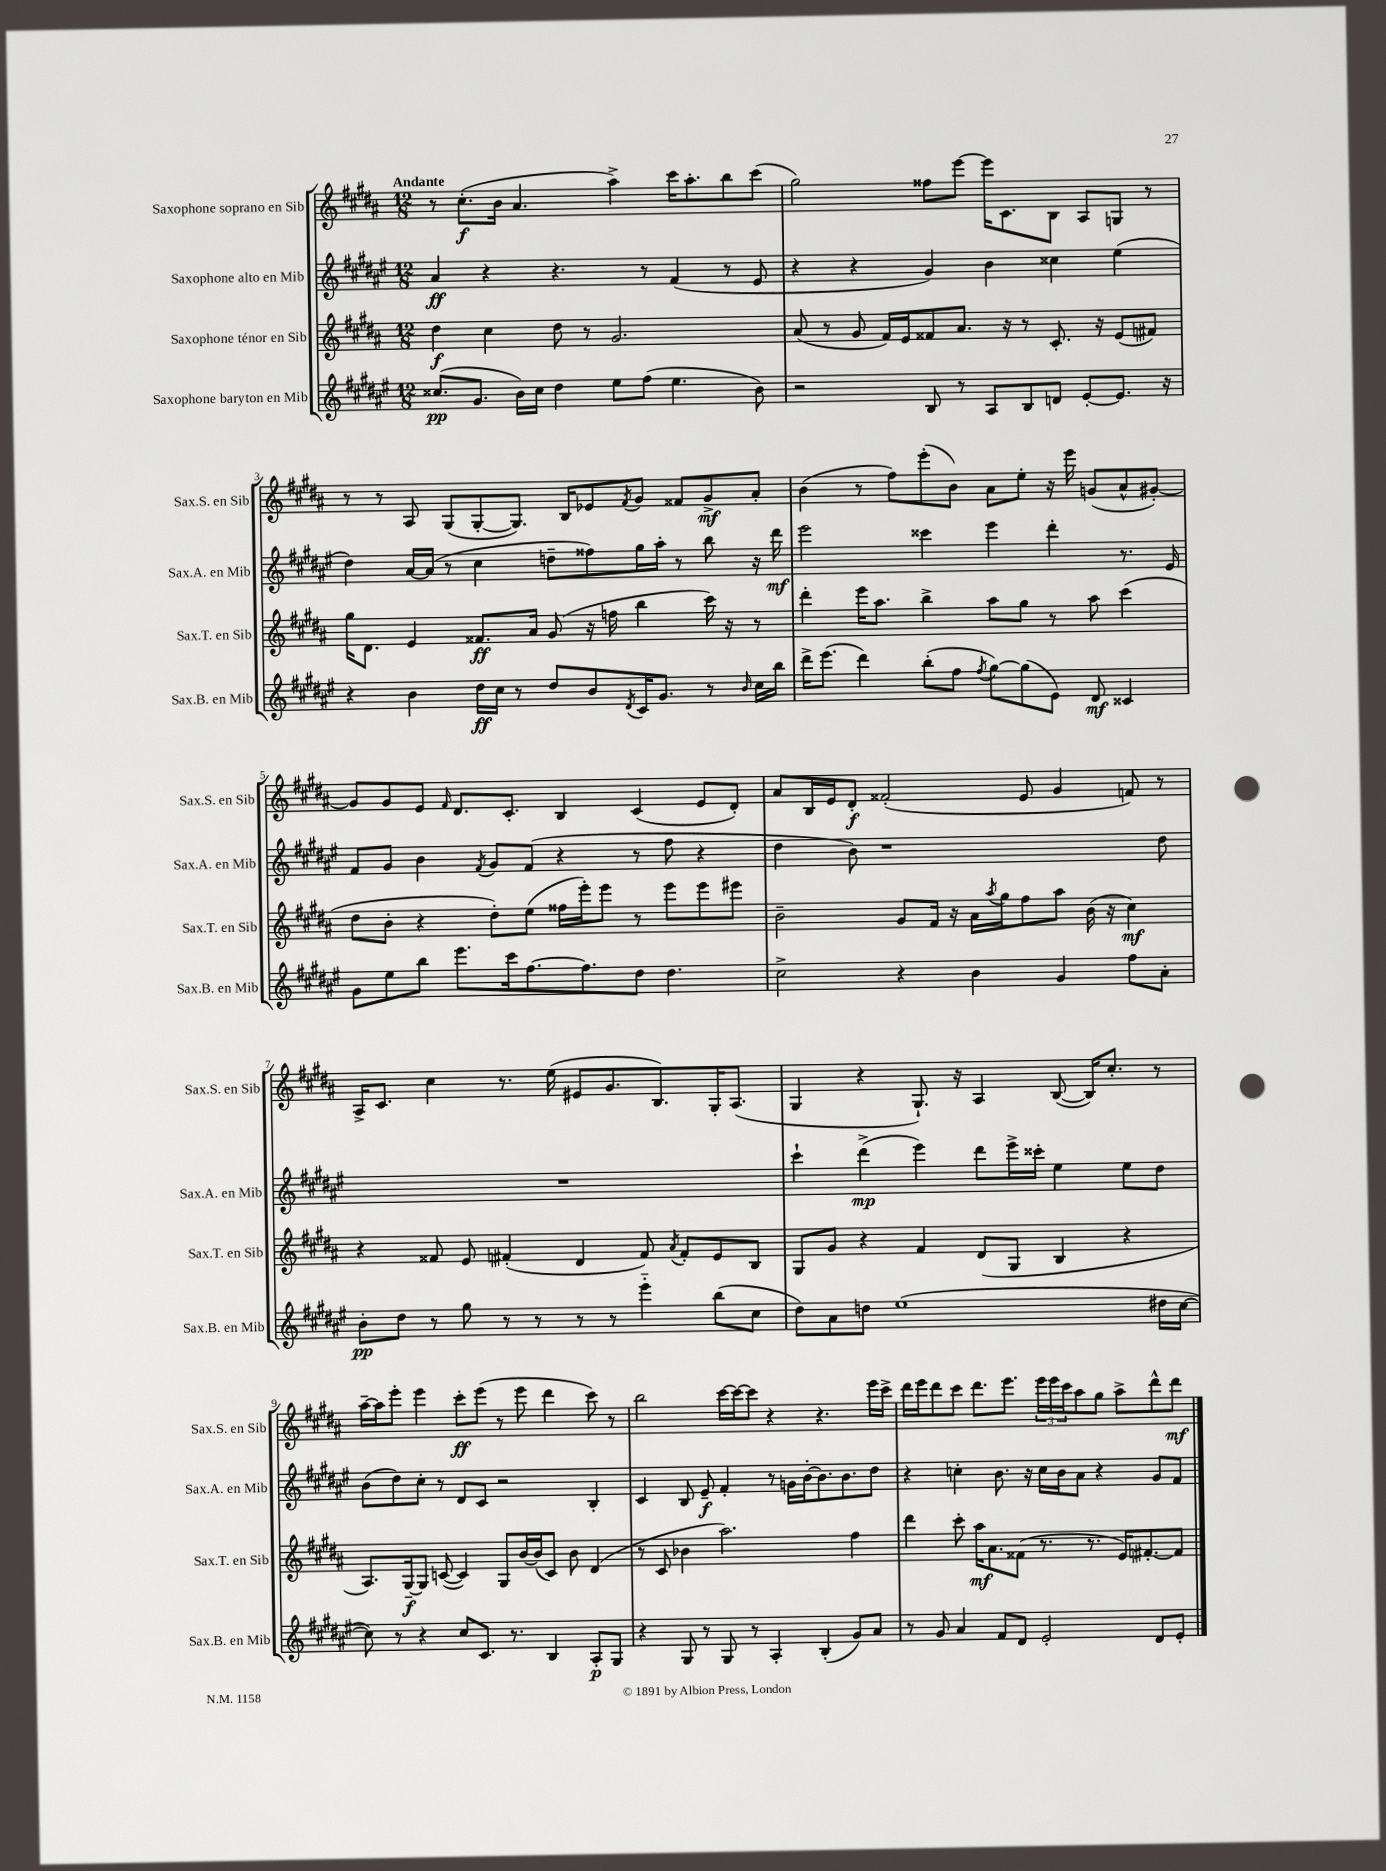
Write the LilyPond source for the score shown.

<<
\new StaffGroup <<
\new Staff = "s0" \with { instrumentName = "Saxophone soprano en Sib" shortInstrumentName = "Sax.S. en Sib" } {
    \clef treble \key b \major \numericTimeSignature \time 12/8 \tempo "Andante"
    r8 cis''8.-.\f( b'16 ais'4. ais''4->) cis'''16 ais''8.-. b''8 cis'''8( |
    gis''2) fisis''8 e'''8~ e'''16 cis'8. b8 ais8 g8 r8 |
    r8 r8 ais8 gis8( gis8~-. gis8.) b16 ees'8 \acciaccatura { fis'8 } gis'8 fisis'8 gis'8->\mf ais'8-. |
    b'4( r8 fis''8) e'''8-.( b'8) ais'8 e''8-. r16 e'''16 g'8( ais'8-^ gis'8~-.) |
    gis'8 gis'8 e'8 \grace { fis'16 } dis'8. cis'8.-. b4 cis'4( e'8 dis'8-.) |
    ais'8 b16 e'16 dis'8-.\f fisis'2-.( e'8 gis'4 f'8) r8 |
    ais16-> cis'8. cis''4 r8. e''16( eis'8 gis'8. b8.) gis16-. ais8.( |
    gis4 r4 gis8.-!) r16 ais4 b8~( b16) cis''8.-. r8 |
    ais''16~-- ais''16 e'''8-. e'''4 cis'''8-.\ff e'''8( r8 e'''8 dis'''4 cis'''8) r8 |
    b''2 cis'''16~ cis'''16~ cis'''8 r4 r4. e'''16 cis'''16-> |
    dis'''16 e'''16 dis'''8 cis'''8 dis'''8. e'''8. \tuplet 3/2 { e'''16 e'''16 cis'''16 } ais''8 gis''8 ais''8-> dis'''8-^ dis'''8\mf \bar "|." |
}
\new Staff = "s1" \with { instrumentName = "Saxophone alto en Mib" shortInstrumentName = "Sax.A. en Mib" } {
    \clef treble \key fis \major \numericTimeSignature \time 12/8
    ais'4\ff r4 r4. r8 fis'4( r8 eis'8 |
    r4 r4 gis'4) b'4 cisis''4 eis''4( |
    dis''4) ais'16~ ais'16( r8 cis''4 d''8-- fisis''8) gis''16 ais''16-. r8 b''8 r16 dis'''16\mf |
    eis'''2 cisis'''4 eis'''4 dis'''4-. r8. eis'16 |
    fis'8 gis'8 b'4 \acciaccatura { fis'8 } gis'8 fis'8( r4 r8 fis''8 r4 |
    dis''4 b'8) r1 dis''8 |
    R1. |
    cis'''4-! dis'''4->\mp( eis'''4) dis'''8 eis'''16-> cisis'''16-. eis''4 eis''8 dis''8 |
    b'8( dis''8) cis''8-. r8 dis'8 cis'8 r2 b4-. |
    cis'4 b8 eis'8--\f fis'4-. r8 g'16 b'16~-. b'8. b'8. dis''8 |
    r4 c''4-. b'8. r16 c''16 b'16 ais'8 r4 gis'8 fis'8 \bar "|." |
}
\new Staff = "s2" \with { instrumentName = "Saxophone ténor en Sib" shortInstrumentName = "Sax.T. en Sib" } {
    \clef treble \key b \major \numericTimeSignature \time 12/8
    dis''4\f cis''4 dis''8 r8 gis'2. |
    ais'8( r8 gis'8 fis'16) e'16 fisis'8 ais'8. r16 r8 cis'8.-. r16 e'8( fis'8) |
    gis''16 dis'8. e'4 fisis'8.\ff ais'16 gis'8( r16 f''16 b''4 cis'''16) r16 r8 |
    dis'''4-. e'''16 ais''8. b''4-> ais''8 gis''8 r8 ais''8 cis'''4( |
    dis''8 b'8-. r4 dis''8-.) e''8( fisis''16 e'''16-.) e'''8 r8 e'''8 e'''8 eis'''8 |
    b'2-- gis'8 fis'16 r16 ais'16 \acciaccatura { ais''8 } gis''16 fis''8 ais''8 b'16( r16 cis''4\mf) |
    r4 fisis'8 e'8 fis'4-.( dis'4 fis'8) \acciaccatura { ais'8 } fis'8-. e'8 b8 |
    gis8 gis'8 r4 fis'4 dis'8( gis8 b4 r4 |
    ais8.) gis16~--\f gis8 c'8~( c'4) gis8 b'16~ b'16( c'8) b'8 dis'4( |
    r8 cis'8 bes'4 ais''2.) fis''4 |
    dis'''4 cis'''8-. ais''16\mf ais'8. fisis'8( r8. r8. e'16) fis'8.~-. fis'8 \bar "|." |
}
\new Staff = "s3" \with { instrumentName = "Saxophone baryton en Mib" shortInstrumentName = "Sax.B. en Mib" } {
    \clef treble \key fis \major \numericTimeSignature \time 12/8
    cisis''8.\pp( gis'8. b'16) cisis''16 dis''4 eis''8 fis''8( eis''4. b'8) |
    r2 b8 r8 ais8 b8 d'8 eis'8~-. eis'8. r16 |
    r4 b'4 dis''16\ff cis''16 r8 dis''8 b'8 \acciaccatura { dis'8 } cis'16 gis'8. r8 \grace { b'16 } cis''16 b''16 |
    dis'''16-> eis'''8.( dis'''4) b''8-.( fis''8 \acciaccatura { fis''8 } gis''8~) gis''8( eis'8) dis'8\mf cisis'4 |
    gis'8 eis''8 b''8 eis'''8. cis'''16 fis''8.~ fis''8. dis''8 dis''4. |
    cis''2-> r4 b'4 gis'4 fis''8 ais'8-. |
    b'8-.\pp dis''8 r8 gis''8 r8 r8 r8 r8 eis'''4-_ b''8( cis''8 |
    dis''8) ais'8 d''8 eis''1( dis''16 cis''16~ |
    cis''8) r8 r4 cis''8 cis'8. r8. b4 ais8-.\p gis8 |
    r4 gis8 r8 gis8 r8 ais4-. b4-.( gis'8) ais'8 |
    r8 gis'8 ais'4 fis'8 dis'8 eis'2-. dis'8 eis'8-. \bar "|." |
}
>>
>>
